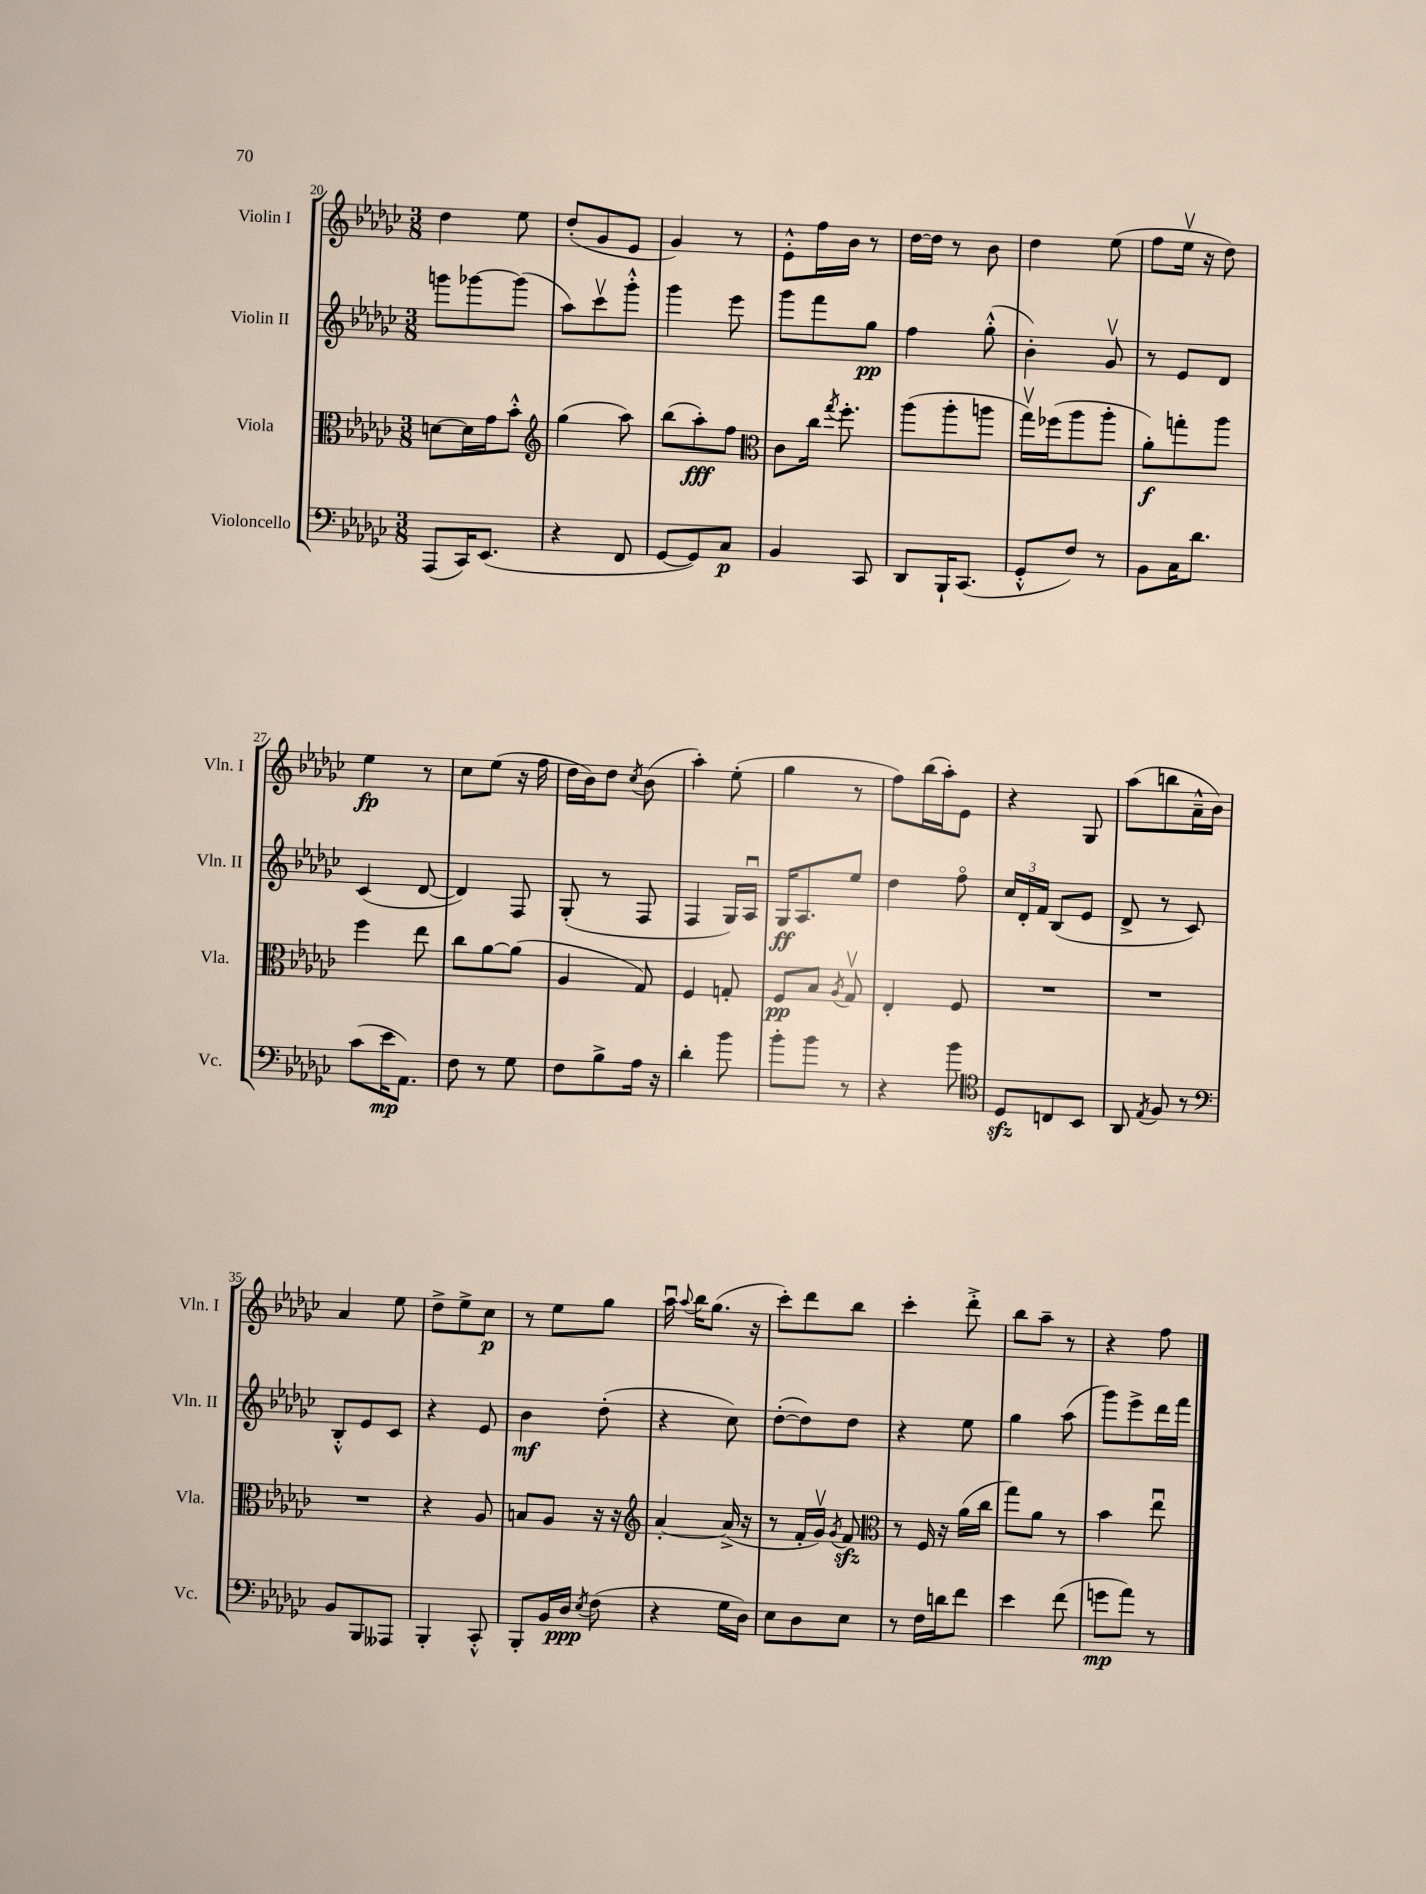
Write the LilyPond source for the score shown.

<<
\new StaffGroup <<
\new Staff = "s0" \with { instrumentName = "Violin I" shortInstrumentName = "Vln. I" } {
    \clef treble \key ges \major \numericTimeSignature \time 3/8
    \autoBeamOff des''4 ees''8 |
    des''8[-.( ges'8 ees'8] |
    ges'4) r8 |
    ees'8[-.-^ f''16 bes'16] r8 |
    des''16[~ des''16] r8 bes'8 |
    des''4 ees''8( |
    f''8[ ees''16]\upbow r16 des''8) |
    ees''4\fp r8 |
    ces''8[ ees''8]( r16 f''16 |
    des''16[ bes'16) des''8] \acciaccatura { ces''8 } bes'8( |
    aes''4-.) ees''8-.( |
    ges''4 r8 |
    f''8[) bes''16( aes''16-.) ees'8] |
    r4 ges8 |
    aes''8[( b''8 aes'16---^ bes'16]) |
    aes'4 ees''8 |
    des''8[-> ees''8-> ces''8]\p |
    r8 ees''8[ ges''8] |
    aes''16\downbow \appoggiatura { aes''8 } bes''16[ ges''8.]( r16 |
    ces'''8[-.) des'''8 bes''8] |
    ces'''4-. des'''8-.-> |
    bes''8[ aes''8]-- r8 |
    r4 f''8 \bar "|." |
}
\new Staff = "s1" \with { instrumentName = "Violin II" shortInstrumentName = "Vln. II" } {
    \clef treble \key ges \major \numericTimeSignature \time 3/8
    \autoBeamOff g'''8[ ges'''8~ ges'''8]( |
    aes''8[) ces'''8\upbow ges'''8]-.-^ |
    ges'''4 ees'''8 |
    ges'''8[ f'''8 ges''8]\pp |
    f''4 ges''8-.-^( |
    bes'4-.) ges'8\upbow |
    r8 ees'8[ des'8] |
    ces'4( des'8~ |
    des'4) f8 |
    ges8-.( r8 f8 |
    f4 ges16[) aes16]\downbow |
    ges16[\ff aes8. ees''8] |
    des''4 f''8\flageolet |
    \tuplet 3/2 { ces''16[ des'16-. f'16] } bes8[( ees'8] |
    des'8-> r8 ces'8) |
    bes8[-.-^ ees'8 ces'8] |
    r4 ees'8 |
    bes'4\mf des''8-.( |
    r4 ces''8) |
    des''8[~-.( des''8) des''8] |
    r4 ees''8 |
    ges''4 aes''8( |
    ges'''8[) ees'''8-> des'''16 f'''16] \bar "|." |
}
\new Staff = "s2" \with { instrumentName = "Viola" shortInstrumentName = "Vla." } {
    \clef alto \key ges \major \numericTimeSignature \time 3/8
    \autoBeamOff d'8[~ d'16 ges'16 bes'8]-.-^ |
    \clef treble ges''4( aes''8) |
    bes''8[( aes''8-.\fff) f''8] |
    \clef alto ces'8[ ces''16] \acciaccatura { ges''8 } f''8.-. |
    aes''8[( aes''8-. a''8] |
    ges''16[\upbow) fes''16( aes''8 aes''8]-. |
    aes'8[-.\f) g''8-. aes''8] |
    f''4 ees''8 |
    ces''8[ aes'8~ aes'8]( |
    aes4 ges8) |
    f4 g8-. |
    f8[\pp bes8] \acciaccatura { aes8 } ges8\upbow |
    ees4-. f8 |
    R4. |
    R4. |
    R4. |
    r4 aes8 |
    b8[ aes8] r16 r16 |
    \clef treble aes'4~-. aes'16->( r16 |
    r8 f'16[-. ges'16]\upbow) \acciaccatura { ges'8 } f'8\sfz |
    \clef alto r8 f16 r16 aes'16[( ces''16] |
    ges''8[) aes'8] r8 |
    bes'4 ees''8\downbow \bar "|." |
}
\new Staff = "s3" \with { instrumentName = "Violoncello" shortInstrumentName = "Vc." } {
    \clef bass \key ges \major \numericTimeSignature \time 3/8
    \autoBeamOff aes,,8[( ces,16) ees,8.]( |
    r4 f,8 |
    ges,8[~ ges,8) ces8]\p |
    bes,4 ces,8 |
    des,8[ bes,,16-! ces,8.]( |
    ges,8[-.-^ f8]) r8 |
    bes,8[ ces16 des'8.] |
    ces'8[( ees'16\mp aes,8.]) |
    f8 r8 ges8 |
    f8[ bes8-> aes16] r16 |
    des'4-. bes'8 |
    bes'8[-. bes'8] r8 |
    r4 bes'8 |
    \clef tenor des8[\sfz c8 bes,8] |
    aes,8 \acciaccatura { ees8 } f8 r8 |
    \clef bass bes,8[ bes,,8 aeses,,8] |
    bes,,4-. ces,8-.-^ |
    bes,,8[-. bes,16 des16]\ppp \acciaccatura { ees8 } f8( |
    r4 ges16[ des16]) |
    ees8[ des8 ees8] |
    r8 f16[ d'16 f'8] |
    ees'4 f'8( |
    g'8[\mp aes'8]) r8 \bar "|." |
}
>>
>>
\layout { \context { \Score currentBarNumber = #20 } }
